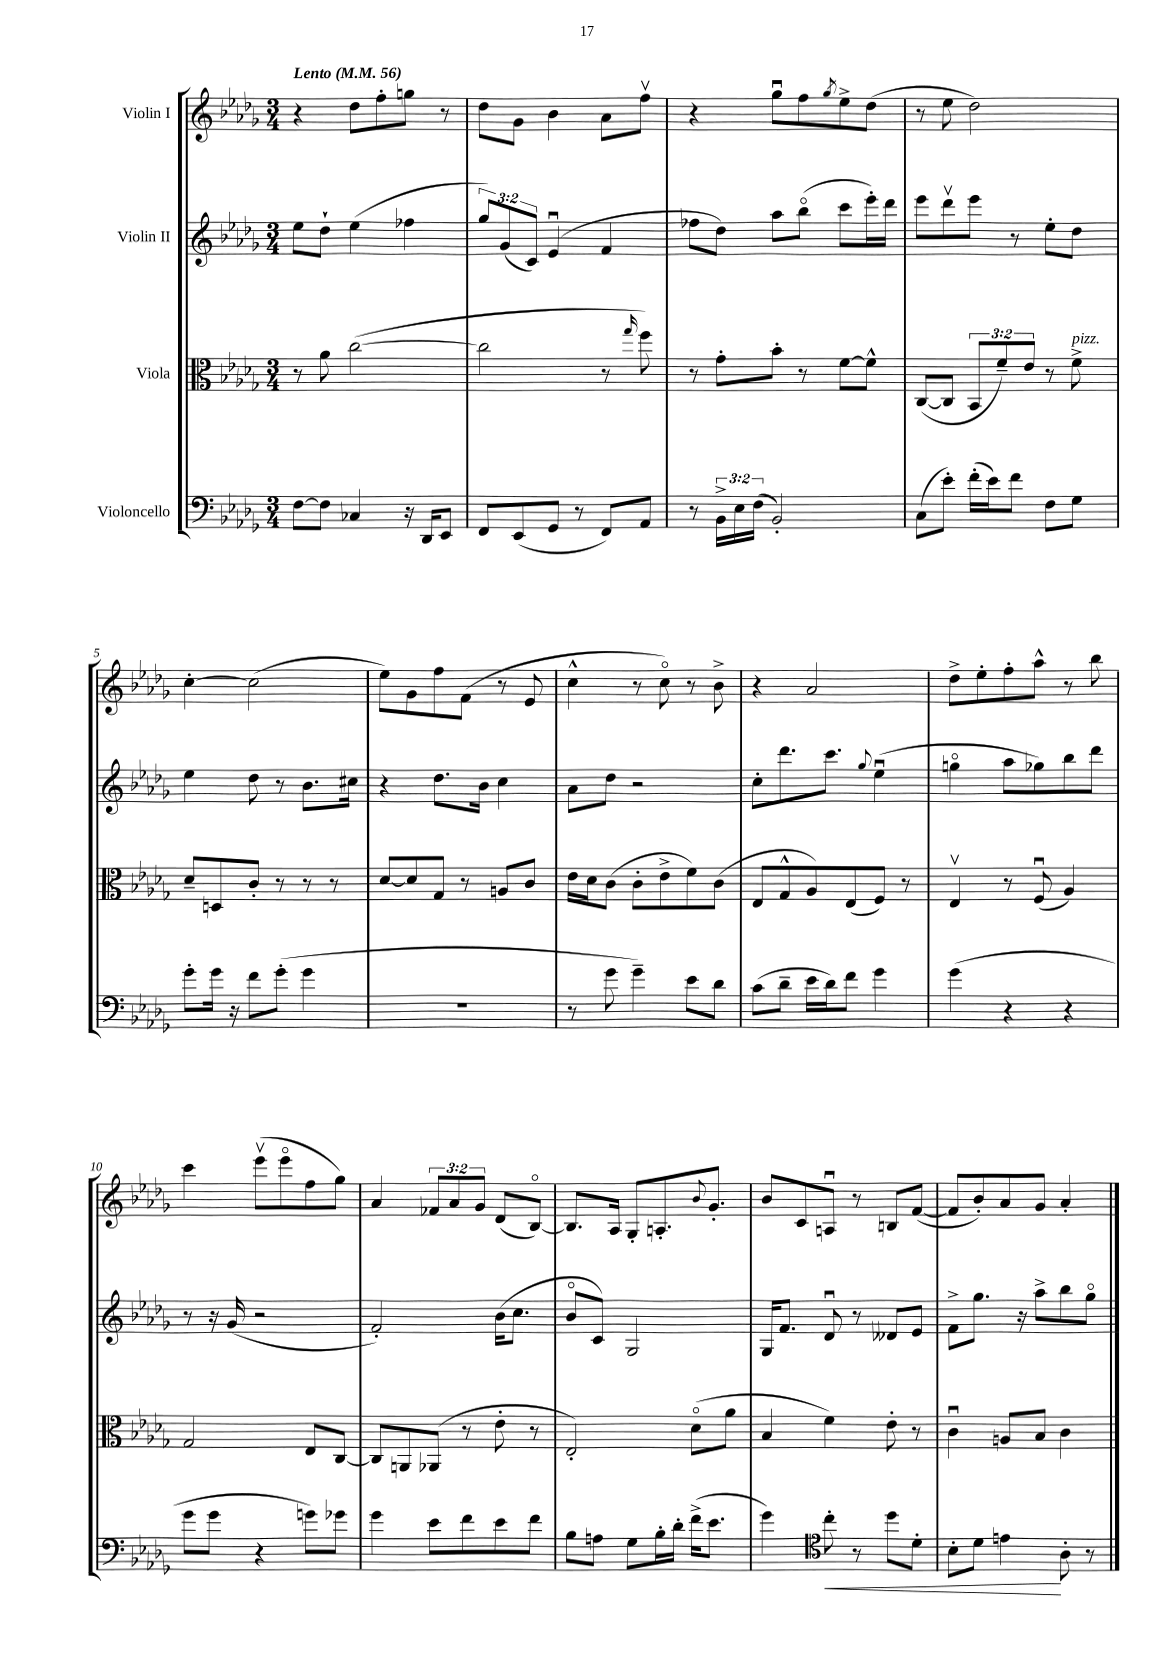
<<
\new StaffGroup <<
\new Staff = "s0" \with { instrumentName = "Violin I" } {
    \clef treble \key des \major \numericTimeSignature \time 3/4 \override Staff.TupletNumber.text = #tuplet-number::calc-fraction-text \tempo "Lento" 4 = 56
    r4 des''8 f''8-. g''8 r8 |
    des''8 ges'8 bes'4 aes'8 f''8\upbow |
    r4 ges''8\downbow f''8 \acciaccatura { ges''8 } ees''8-> des''8( |
    r8 ees''8 des''2) |
    c''4~-. c''2( |
    ees''8) ges'8 f''8 f'8( r8 ees'8 |
    c''4-^ r8 c''8\flageolet) r8 bes'8-> |
    r4 aes'2 |
    des''8-> ees''8-. f''8-. aes''8-^ r8 bes''8 |
    c'''4 ees'''8\upbow( ees'''8\flageolet f''8 ges''8) |
    aes'4 \tuplet 3/2 { fes'8 aes'8 ges'8 } des'8( bes8~\flageolet) |
    bes8. aes16 ges8-. a8.-. \appoggiatura { bes'8 } ges'8.-. |
    bes'8 c'8 a8\downbow r8 b8 f'8~( |
    f'8 bes'8-.) aes'8 ges'8 aes'4-. \bar "|." |
}
\new Staff = "s1" \with { instrumentName = "Violin II" } {
    \clef treble \key des \major \numericTimeSignature \time 3/4 \override Staff.TupletNumber.text = #tuplet-number::calc-fraction-text
    ees''8 des''8-! ees''4( fes''4 |
    \tuplet 3/2 { ges''8) ges'8( c'8) } ees'4\downbow( f'4 |
    fes''8 des''8) aes''8 bes''8\flageolet( c'''8 ees'''16-.) des'''16 |
    ees'''8 des'''8\upbow ees'''8 r8 ees''8-. des''8 |
    ees''4 des''8 r8 bes'8. cis''16 |
    r4 des''8. bes'16 c''4 |
    aes'8 des''8 r2 |
    c''8-. des'''8. c'''8. \appoggiatura { ges''8 } ees''4\downbow( |
    g''4\flageolet aes''8 ges''8) bes''8 des'''8 |
    r8 r16 ges'16( r2 |
    f'2-.) bes'16( c''8. |
    bes'8\flageolet c'8) ges2 |
    ges16 f'8. des'8\downbow r8 deses'8 ees'8 |
    f'8-> ges''8. r16 aes''8-> bes''8 ges''8\flageolet \bar "|." |
}
\new Staff = "s2" \with { instrumentName = "Viola" } {
    \clef alto \key des \major \numericTimeSignature \time 3/4 \override Staff.TupletNumber.text = #tuplet-number::calc-fraction-text
    r8 aes'8 c''2~( |
    c''2 r8 \grace { ges''16 } f''8) |
    r8 ges'8-. bes'8-. r8 f'8~ f'8-^ |
    c8~( c8 \tuplet 3/2 { bes,8 f'8--) ees'8 } r8 f'8->^\markup { \italic "pizz." } |
    des'8-- d8 c'8-. r8 r8 r8 |
    des'8~ des'8 ges8 r8 a8 c'8 |
    ees'16 des'16 c'8( c'8-. ees'8-> f'8) c'8( |
    ees8 ges8-^ aes8) ees8( f8) r8 |
    ees4\upbow r8 f8\downbow( aes4) |
    ges2 ees8 c8~ |
    c8 a,8 aes,8( r8 ees'8-. r8 |
    ees2-.) des'8\flageolet( aes'8 |
    bes4 f'4) ees'8-. r8 |
    c'4\downbow a8 bes8 c'4 \bar "|." |
}
\new Staff = "s3" \with { instrumentName = "Violoncello" } {
    \clef bass \key des \major \numericTimeSignature \time 3/4 \override Staff.TupletNumber.text = #tuplet-number::calc-fraction-text
    f8~ f8 ces4 r16 des,16 ees,8 |
    f,8 ees,8( ges,8 r8 f,8) aes,8 |
    r8 \tuplet 3/2 { bes,16-> ees16 f16( } bes,2-.) |
    c8( ees'8-.) f'16-.( ees'16) f'8 f8 ges8 |
    ges'8-. ges'16 r16 f'8 ges'8-.( ges'4 |
    R2. |
    r8 ges'8 ges'4--) ees'8 des'8 |
    c'8( des'8-- ees'16 des'16) f'8 ges'4 |
    ges'4( r4 r4 |
    ges'8 ges'8 r4 g'8) ges'8 |
    ges'4 ees'8 f'8 ees'8 f'8 |
    bes8 a8 ges8 bes16-. des'16-. f'16->( ees'8. |
    ges'4) \clef tenor c''8-.\< r8 des''8 des'8-. |
    bes8-. des'8 e'4\! aes8-. r8 \bar "|." |
}
>>
>>
